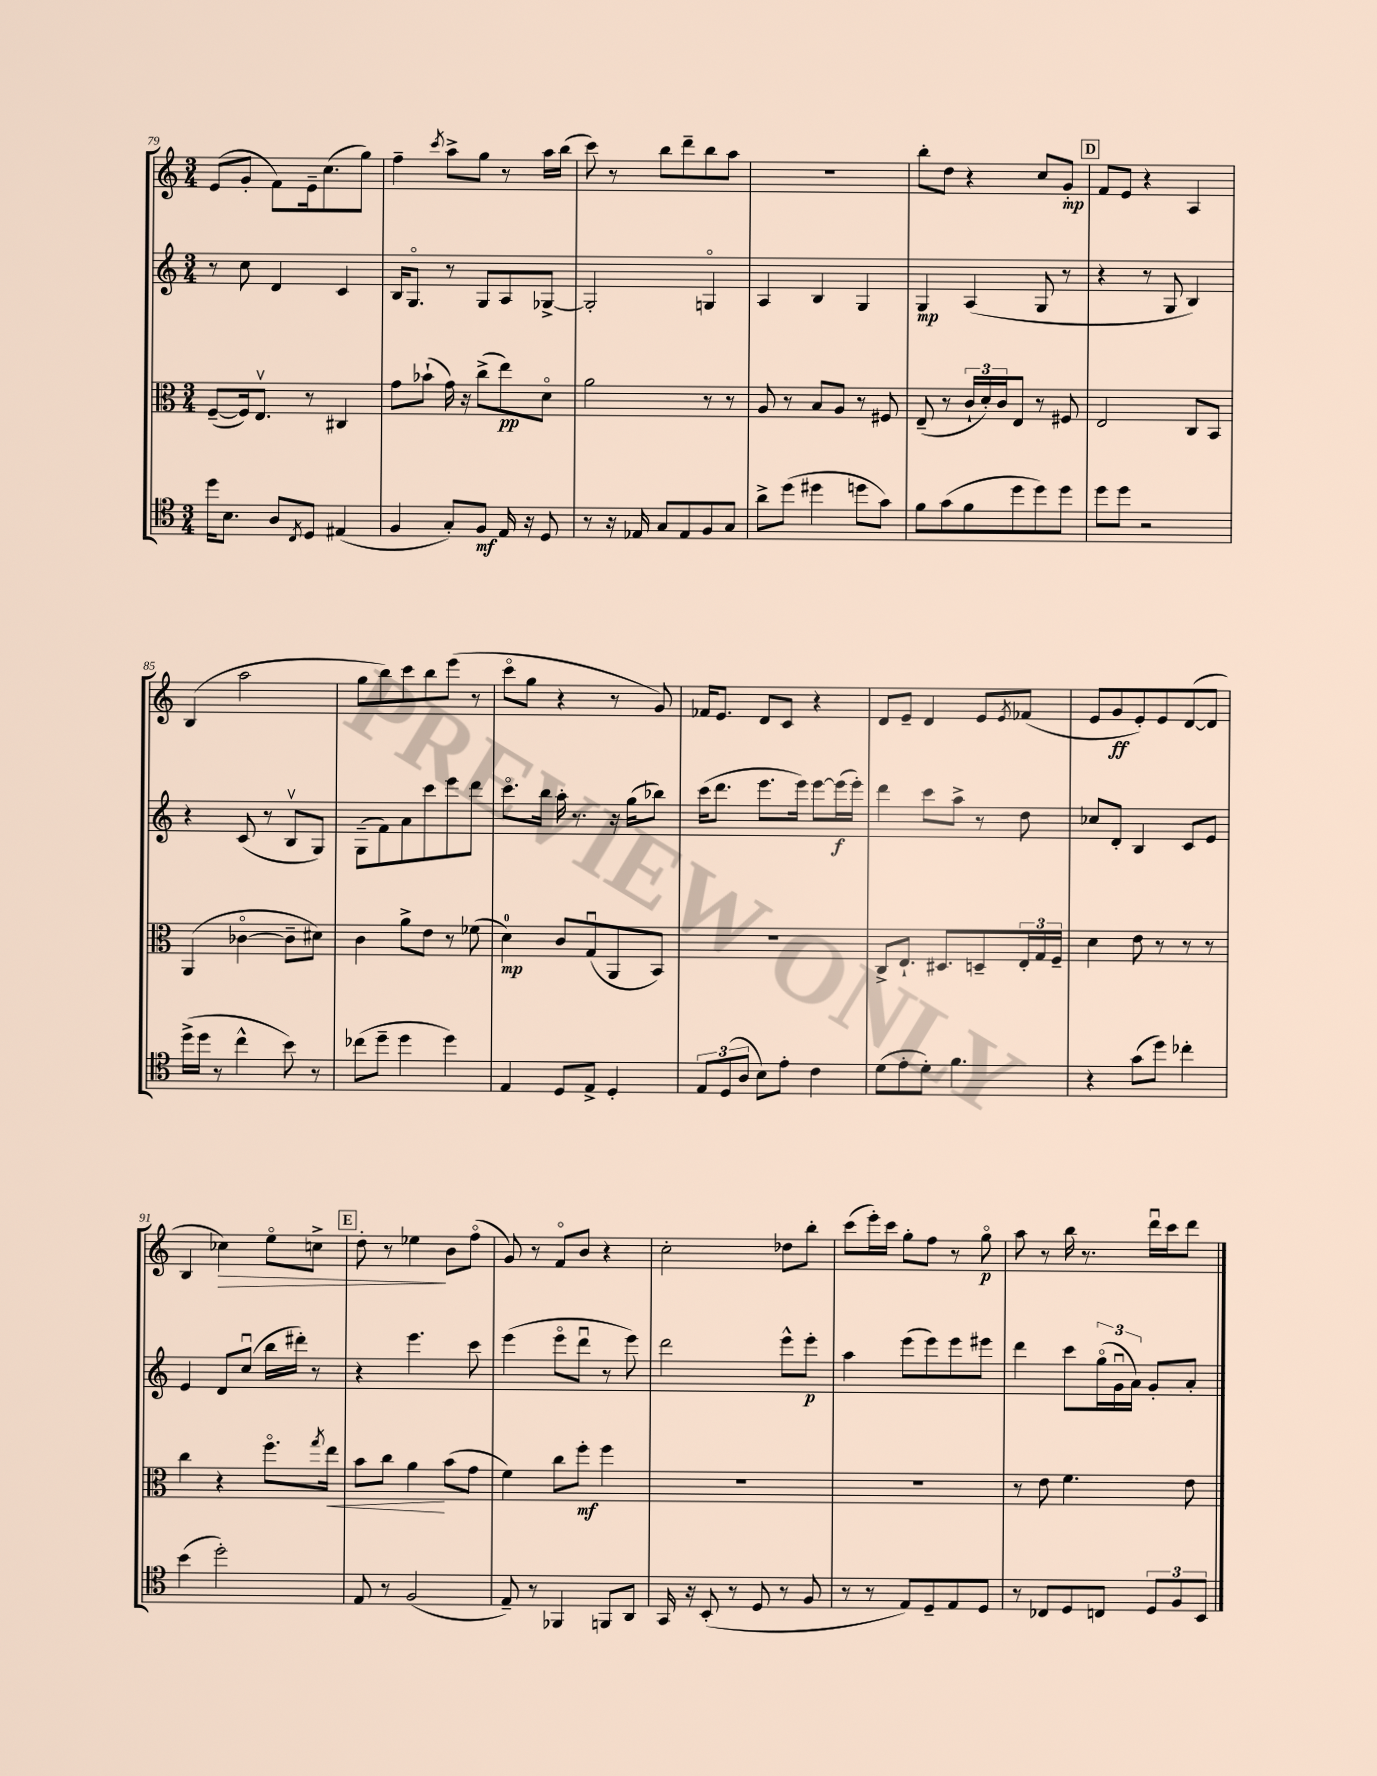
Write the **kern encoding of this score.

**kern	**kern	**kern	**kern
*staff4	*staff3	*staff2	*staff1
*clefC4	*clefC3	*clefG2	*clefG2
*k[]	*k[]	*k[]	*k[]
*M3/4	*M3/4	*M3/4	*M3/4
16dd\LK	([8F~/L	8r	(8e/L
8.B\J	.	.	.
.	16F/]k)	8cc\	8g'/J
.	8.Ev/J	.	.
8A/L	.	4d/	8f\L)
8qC/	.	.	.
8D/J	8r	.	16e~\k
.	.	.	(8.cc\
(4E#/	4C#/	4c/	.
.	.	.	8gg\J)
=	=	=	=
4F/	8g\L	16B/LK	4ff~\
.	.	8.Go/J	.
.	(8b-`\J	.	.
.	.	.	8qccc/
8G'/L)	16g\)	8r	8aa^\L
.	16r	.	.
8F/J	(8cc^\L	8G/L	8gg\J
16E/	8ee\)	8A/	8r
16r	.	.	.
8D/	8do\J	[8G-^/J	16aa\LL
.	.	.	(16bb\JJ
=	=	=	=
8r	2a\	2G-'/]	8ccc\)
16r	.	.	8r
16E-/	.	.	.
8G/L	.	.	8bb\L
8E-/	.	.	8ddd~\
8F/	8r	4Go/	8bb\
8G/J	8r	.	8aa\J
=	=	=	=
8a^\L	8A/	4A/	2.r
(8dd\J	8r	.	.
4dd#\	8B/L	4B/	.
.	8A/J	.	.
8dd\L	8r	4G/	.
8g\J)	8F#/	.	.
=	=	=	=
8f\L	(8E~/	4G/	8bb'\L
(8g\	8r	.	8dd\J
8f\	24c`/LL	(4A/	4r
.	24d'/)	.	.
.	24c/J	.	.
8dd\	8E/J	.	.
8dd\)	8r	8G/	8cc/L
8dd\J	8F#/	8r	8g'/J
=	=	=	=
8dd\L	2E/	4r	8f/L
8dd\J	.	.	8e/J
2r	.	8r	4r
.	.	8G/	.
.	8C/L	4B/)	4A/
.	8BB/J	.	.
=	=	=	=
(16dd^\LL	(4AA/	4r	(4B/
16dd\JJ	.	.	.
8r	.	.	.
4cc^^\	[4c-o\	(8c/	2aa\
.	.	8r	.
8b\)	8c-~\]L	8Bv/L	.
8r	8d#\J)	8G/J)	.
=	=	=	=
(8cc-\L	4c\	(8G~\L	8gg\L
8dd~\J	.	8f\)	8bb\)
4dd\	8a^\L	8a\	8ccc\
.	8e\J	8ccc\	8bb\
4dd\)	8r	8eee\	(8eee\J
.	(8f-\	8ddd\J	8r
=	=	=	=
4E/	4d\)	8.ccco\L	8ccco\L
.	.	.	8gg\J
.	.	16bb\Jk	.
8D/L	8c/L	16aa'\	4r
.	.	8.r	.
8E^/J	(8Gu/	.	.
4D'/	8AA/	16r	8r
.	.	(16gg\LK	.
.	8BB/J)	8bb-\J)	8g/)
=	=	=	=
12E/L	2.r	(16ccc\LK	16f-/LK
.	.	8.ddd\J	8.e/J
(12D/	.	.	.
12A/J	.	.	.
8B\L)	.	8.eee\L	8d/L
8e'\J	.	.	8c/J
.	.	16eee\Jk)	.
4c\	.	[8eee\L	4r
.	.	(16eee\]L	.
.	.	16eee'\JJ)	.
=	=	=	=
(8d\L	8C^/L	4ddd\	8d/L
8e'\	8.E`/J	.	8e~/J
8d'\J)	.	8ccc\L	4d/
.	8.D#/L	.	.
4.f\	.	8aa^\J	.
.	8D~/	8r	8e/L
.	.	.	8qe/
.	24E'/L	8dd\	(8f-/J
.	24G/	.	.
.	24F~/JJ	.	.
=	=	=	=
4r	4d\	8cc-/L	8e/L
.	.	8d'/J	8g/
(8g\L	8e\	4B/	8e'/)
8dd\J)	8r	.	8e/
4cc-'\	8r	8c/L	([8d/
.	8r	8e/J	8d/]J
=	=	=	=
(4b\	4cc\	4e/	4B/
2dd'\)	4r	8d/L	4cc-\)
.	.	(8ccu/J	.
.	8.ffo\L	16bb\LL	8eeo\L
.	.	16ddd#'\JJ)	.
.	.	8r	8cc^\J
.	8qgg/	.	.
.	16ee\Jk	.	.
=	=	=	=
8E/	8b\L	4r	8dd'\
8r	8cc\J	.	8r
(2F/	4a\	4.eee\	4ee-\
.	(8b\L	.	8b\L
.	8g\J	8ccc\	(8ffo\J
=	=	=	=
8E~/)	4f\)	(4eee\	8g/)
8r	.	.	8r
4FF-/	8cc\L	8eeeo\L	8fo/L
.	8ff'\J	8dddu\J	8b/J
8FF/L	4ff\	8r	4r
8AA/J	.	8eee\)	.
=	=	=	=
16GG/	2.r	2ddd\	2cc'\
16r	.	.	.
(8BB'/	.	.	.
8r	.	.	.
8D/	.	.	.
8r	.	8eee^^\L	8dd-\L
8F/	.	8eee'\J	8bb'\J
=	=	=	=
8r	2.r	4aa\	(8ccc\L
8r	.	.	16eee'\L)
.	.	.	16ccc\JJ
8E/L)	.	(8eee\L	8gg'\L
8D~/	.	8eee\)	8ff\J
8E/	.	8eee\	8r
8D/J	.	8eee#\J	8ggo\
=	=	=	=
8r	8r	4ddd\	8aa\
8C-/L	8e\	.	8r
8D/	4.f\	8ccc\L	16bb\
.	.	.	8.r
8C/J	.	(24ggo\L	.
.	.	24gu\	.
.	.	24a\JJ)	.
12D/L	.	8g'/L	16dddu\LL
.	.	.	16ccc\J
12F/	.	.	.
.	8e\	8a'/J	8ddd\J
12BB/J	.	.	.
==	==	==	==
*-	*-	*-	*-
